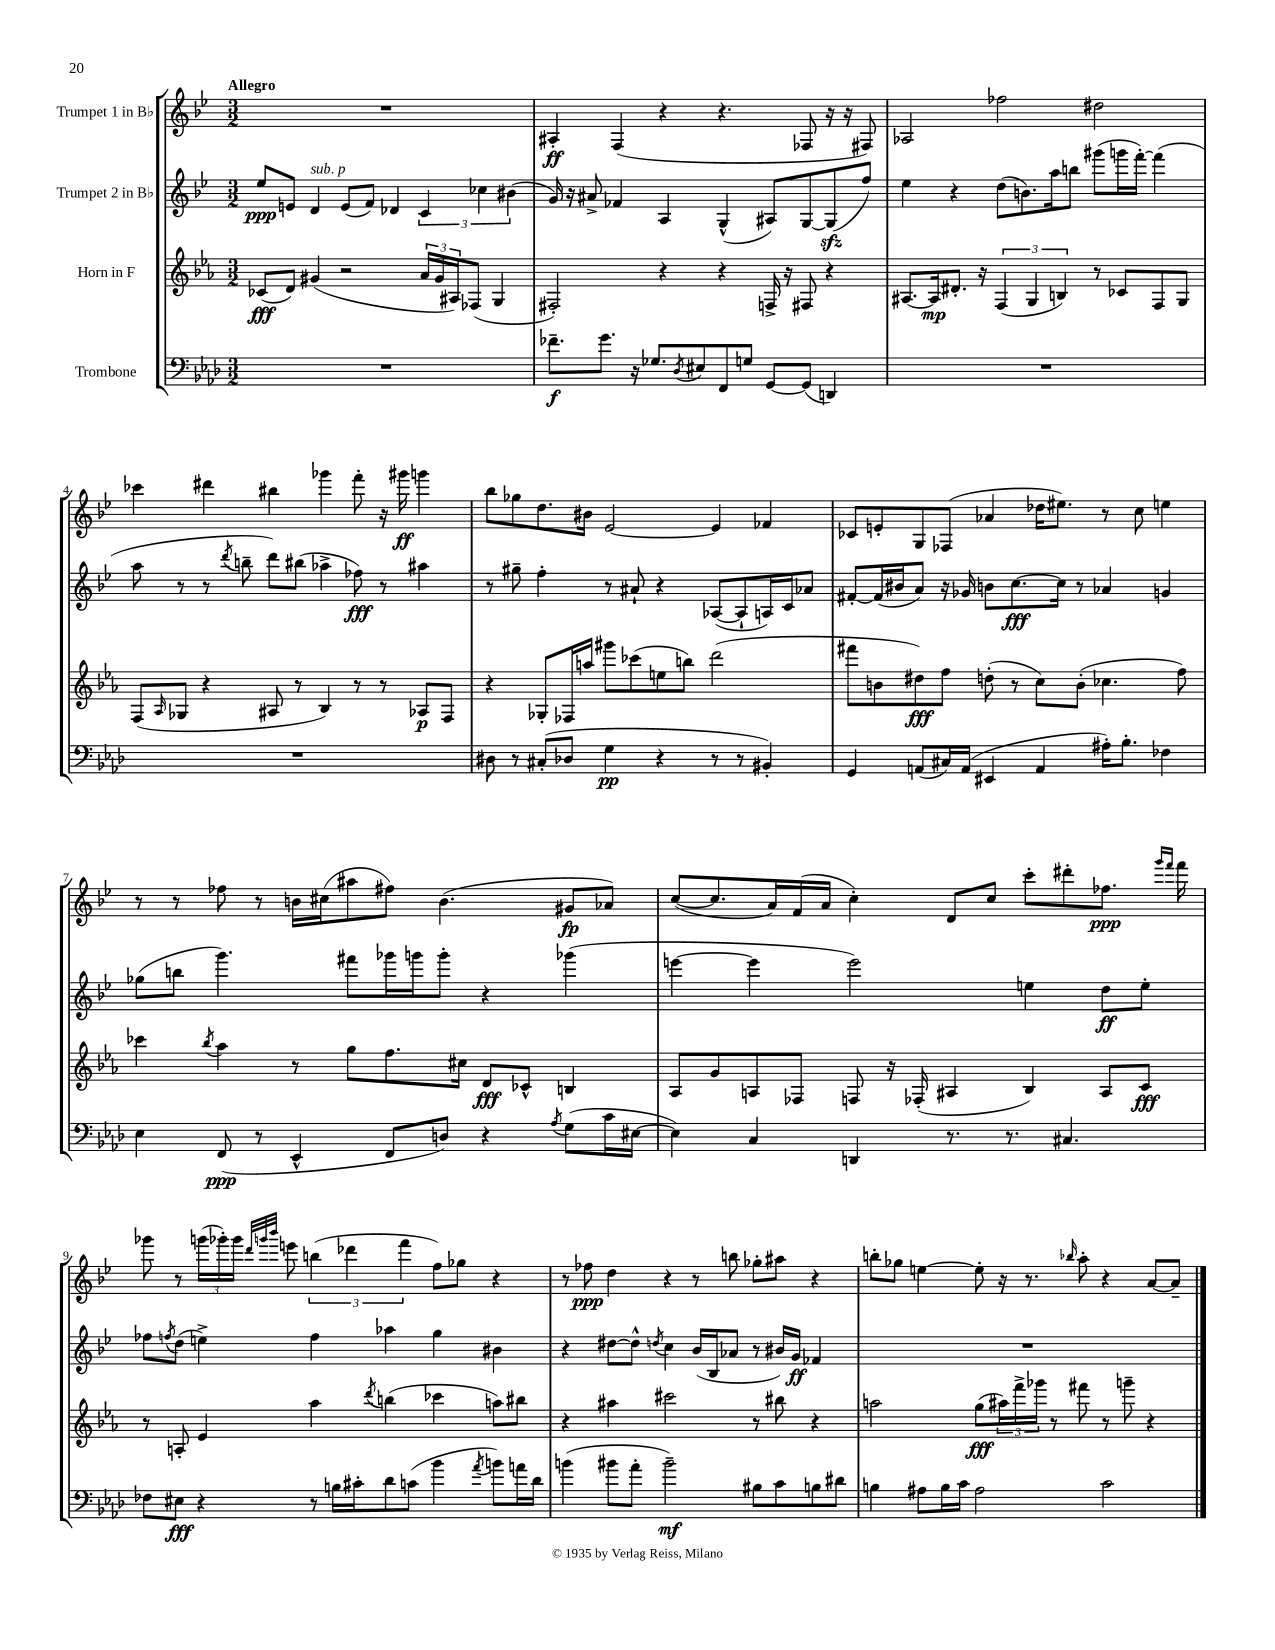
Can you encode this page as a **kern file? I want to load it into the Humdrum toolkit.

**kern	**kern	**kern	**kern
*staff4	*staff3	*staff2	*staff1
*clefF4	*clefG2	*clefG2	*clefG2
*k[b-e-a-d-]	*k[b-e-a-]	*k[b-e-]	*k[b-e-]
*M3/2	*M3/2	*M3/2	*M3/2
1.r	(8c-/L	8ee-/L	1.r
.	8d/J)	8e/J	.
.	(4g#/	4d/	.
.	2r	(8e/L	.
.	.	8f/J)	.
.	.	4d-/	.
.	24a-/LL	6c/	.
.	24g#/	.	.
.	24A#/J)	.	.
.	(8F-/J	.	.
.	.	6cc-\	.
.	4G/	.	.
.	.	(6b#\	.
=	=	=	=
8.f-~\L	2F#'/)	16g/)	4A#'/
.	.	16r	.
.	.	8a#^/	.
8.g\J	.	.	.
.	.	4f-/	(4F/
16r	.	.	.
8.G-/L	.	.	.
.	4r	4A/	4r
8qD-/	.	.	.
8E#/	.	.	.
8FF/	4r	(4G^^/	4.r
8G/J	.	.	.
[8GG/L	16F^/	8A#/L)	.
.	16r	.	.
(8GG/]J	8F#/	[8G/	8F-/
4DD/)	4r	(8G/]	16r
.	.	.	16r
.	.	8ff/J)	8F#/)
=	=	=	=
1.r	[8.A#/L	4ee-\	2A-/
.	16A#/]k	.	.
.	8.d#'/J	4r	.
.	16r	.	.
.	(6F/	(8dd\L	2ff-\
.	.	8.b\)	.
.	6G/	.	.
.	.	16aa\k	.
.	6B/)	.	.
.	.	8bb\J	.
.	8r	(8ggg#\L	2dd#\
.	8c-/L	16ggg\L	.
.	.	[16fff'\JJ)	.
.	8F/	(4fff\]	.
.	8G/J	.	.
=	=	=	=
1.r	(8F/L	8aa\	4ccc-\
.	16qqA-/	.	.
.	8G-/J	8r	.
.	4r	8r	4ddd#\
.	.	8qddd/	.
.	.	8bb~\	.
.	8A#/	8ddd\L)	4bb#\
.	8r	(8bb#\J	.
.	4B-/)	4aa-^\	4ggg-\
.	8r	8ff-\)	8fff'\
.	8r	8r	16r
.	.	.	16ggg#\
.	8A-/L	4aa#\	4ggg\
.	8F/J	.	.
=	=	=	=
8D#\	4r	8r	8bb-\L
8r	.	8gg#~\	8gg-\
(8C#'/L	8G-'/L	4ff'\	8.dd\
8D-/J	16F-/L	.	.
.	16aa/JJ	.	16b#\Jk
4G\	8ggg#\L	8r	[2e-/
.	(8ccc-\	8a#`/	.
4r	8ee\	4r	.
.	8bb\J)	.	.
8r	(2ddd\	([8A-/L	4e-/]
8r	.	8A-`/]	.
4BB#'/)	.	16A/L)	4f-/
.	.	16c/J	.
.	.	8a-/J	.
=	=	=	=
4GG/	8fff#\L	[8f#'/L	8c-/L
.	8b\	(16f#/]L	8e'/
.	.	16b#/J	.
(8AA/L	8dd#\)	8a/J)	8G/
16C#/L)	8ff\J	16r	(8F-/J
(16AA/JJ	.	16g-/	.
4EE#/	(8dd'\	8b\L	4a-/
.	8r	[8.cc\	.
4AA/	8cc\L)	.	16dd-\LK
.	.	16cc\]Jk	8.ee#\J)
.	(8b'\J	8r	.
16A#'\LK)	4.cc-\	4a-/	8r
8.B-'\J	.	.	.
.	.	.	8cc\
4F-\	.	4g/	4ee\
.	8ff\)	.	.
=	=	=	=
4E-\	4ccc-\	(8gg-\L	8r
.	.	8bb\J	8r
.	8qbb-/	.	.
(8FF/	4aa-\	4.ggg\)	8ff-\
8r	.	.	8r
4EE-^^/	8r	.	16b\LL
.	.	.	(16cc#\J
.	8gg\L	8fff#\L	8aa#\
8FF/L	8.ff\	16ggg-\L	8ff#\J)
.	.	16ggg\J	.
8D/J)	.	8ggg'\J	(4.b\
.	16cc#\Jk	.	.
4r	8d/L	4r	.
.	8c-^^/J	.	.
8qA-/	.	.	.
(8G\L	4B/	(4ggg-\	8g#/L
16c\L	.	.	8a-/J)
[16E#\JJ	.	.	.
=	=	=	=
4E#\])	8A-/L	[4eee\	([8cc/L
.	8g/	.	8.cc/]
4C/	8A/	4eee\]	.
.	.	.	16a/L)
.	8F-/J	.	(16f/
.	.	.	16a/JJ
4DD/	8F/	2eee\)	4cc'\)
.	16r	.	.
.	(16F-'/	.	.
8.r	4A#/	.	8d/L
.	.	.	8cc/J
8.r	.	.	.
.	4B-/)	4ee\	8ccc'\L
4.C#/	.	.	8ddd#'\
.	8A#/L	8dd\L	8.ff-\J
.	8c/J	8ee'\J	.
.	.	.	16qqggg/LL
.	.	.	16qqfff/JJ
.	.	.	16fff\
=	=	=	=
8F-\L	8r	8ff-\L	8ggg-\
.	.	8qff/	.
8E#\J	8A'/	(8dd\J	8r
4r	4e-/	4ee^\)	(24ggg\LL
.	.	.	24ggg-'\)
.	.	.	24ggg-\JJ
.	.	.	32qqddd/LLL
.	.	.	32qqggg/
.	.	.	32qqbbb-/JJJ
.	.	.	8eee\
8r	4aa-\	4ff\	(6bb\
16B\LL	.	.	.
.	.	.	6ddd-\
16c#'\J	.	.	.
.	8qddd/	.	.
8d-\	(4bb\	4aa-\	.
.	.	.	6fff\
(8c\J	.	.	.
4b-\	4ccc-\	4gg\	8ff\L)
.	.	.	8gg-\J
8qa-/	.	.	.
8b\L)	8aa\L)	4b#\	4r
16a\L	8bb#\J	.	.
16d-\JJ	.	.	.
=	=	=	=
(4b\	4r	4r	8r
.	.	.	8ff-\
8b#\L	4aa#\	[8dd#\L	4dd\
8a-'\J	.	8dd#^^\]J	.
.	.	8qdd/	.
2b#~\)	2ccc#\	4cc\	4r
.	.	(16b-/LL	8r
.	.	16B-/J	.
.	.	8a-/J	8bb\
8B#\L	8r	8r	8gg-'\L
8c\	8bb#\	16b#/LL)	8aa#\J
.	.	16g/JJ	.
8B\	4r	4f-/	4r
8d#\J	.	.	.
=	=	=	=
4B\	2aa\	1.r	8bb'\L
.	.	.	8gg-\J
8A#\L	.	.	[4ee\
16B\L	.	.	.
16c\JJ	.	.	.
2A#\	(8gg\L	.	8ee'\]
.	24aa#\L)	.	16r
.	24fff^\	.	.
.	.	.	8.r
.	24ggg-\JJ	.	.
.	8r	.	.
.	.	.	16qqbb-/
.	8fff#\	.	8aa'\
2c\	8r	.	4r
.	8ggg~\	.	.
.	4r	.	[8a/L
.	.	.	8a~/]J
==	==	==	==
*-	*-	*-	*-
